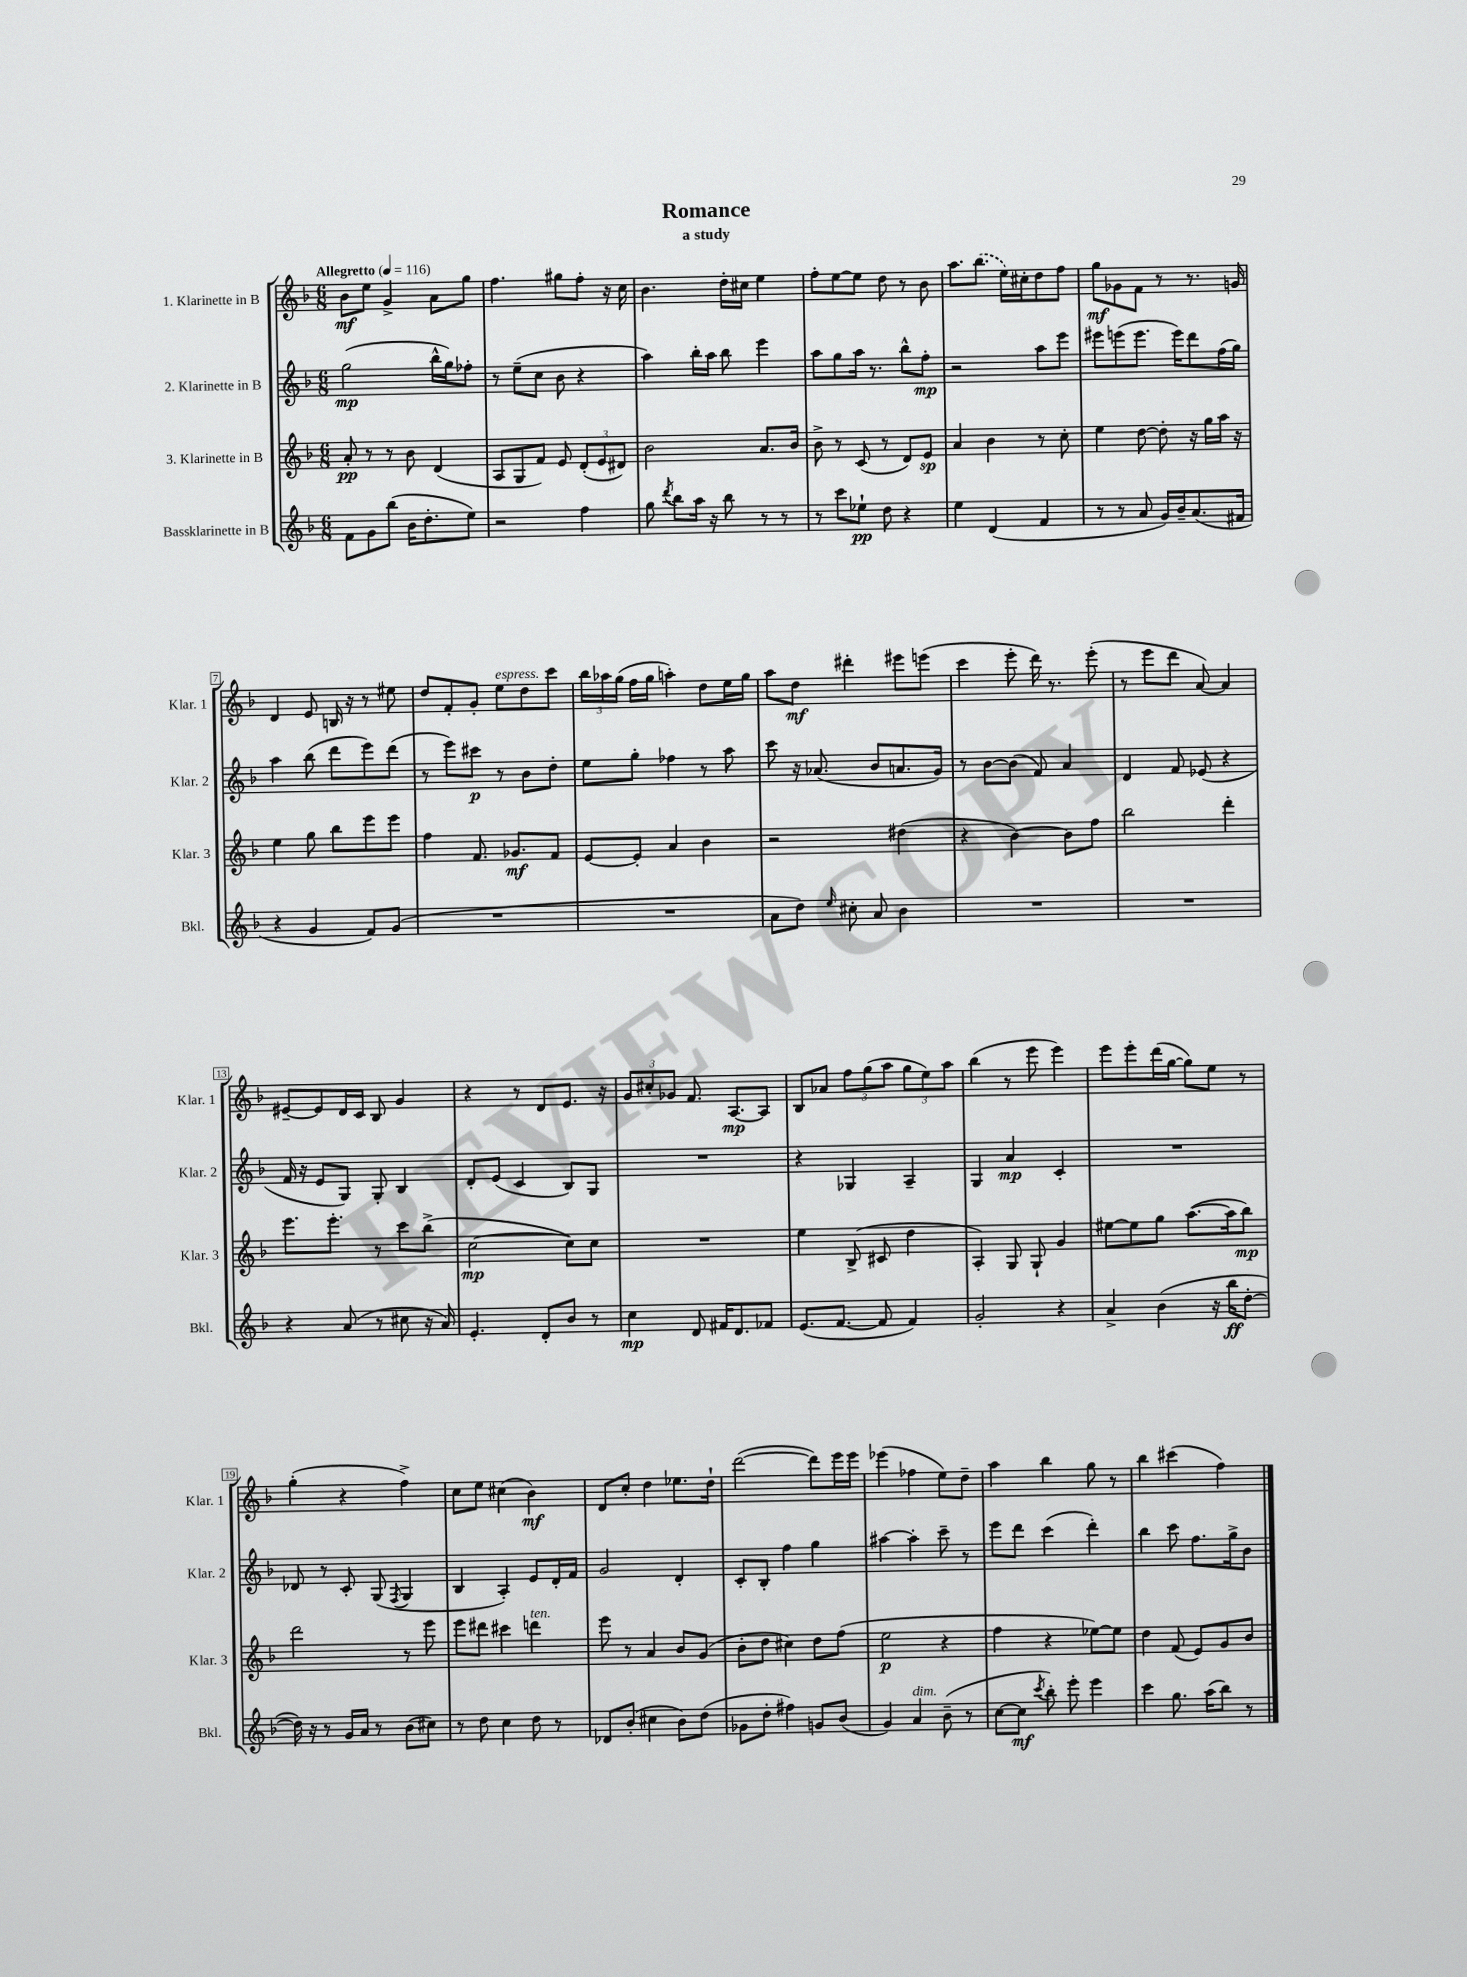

**kern	**kern	**kern	**kern
*staff4	*staff3	*staff2	*staff1
*clefG2	*clefG2	*clefG2	*clefG2
*k[b-]	*k[b-]	*k[b-]	*k[b-]
*M6/8	*M6/8	*M6/8	*M6/8
*MM116	*MM116	*MM116	*MM116
8f	8a'	(2gg	8b-
8g	8r	.	8ee
(8bb-	8r	.	4g^
16b-	8b-	.	.
8.dd'	.	.	.
.	(4d	16bb-^^	8a
.	.	16gg)	.
8ee)	.	8ff-'	8gg
=	=	=	=
2r	8A	8r	4.ff
.	8G	(8ee~	.
.	8f)	8cc	.
.	8e	8b-	8gg#
4ff	(12d'	4r	8ff'
.	12e	.	.
.	.	.	16r
.	12d#)	.	.
.	.	.	16cc
=	=	=	=
8gg	2b-	4aa)	4.b-
8qddd	.	.	.
8bb-	.	.	.
16aa	.	16bb-'	.
16r	.	16aa	.
8bb-	.	8bb-	16dd'
.	.	.	16cc#
8r	8.a	4eee	4ee
8r	.	.	.
.	16b-	.	.
=	=	=	=
8r	8b-^	8aa	8ff'
8ccc	8r	8gg	[8ee
8ee-`	(8c	16aa	8ee]
.	.	8.r	.
8dd	8r	.	8dd
4r	8d)	8bb-^^	8r
.	8e	8ff'	8b-
=	=	=	=
4ee	4a	2r	8.aa
.	.	.	(8.bb-
(4d	4b-	.	.
.	.	.	16ee)
.	.	.	16cc#'
4f	8r	8aa	8dd
.	8cc'	8eee	8ff
=	=	=	=
8r	4ee	8eee#	8gg
8r	.	(8eee	8g-
8a	[8dd	8.eee	8f
16g)	8dd']	.	8r
16b-~	.	16eee)	.
(8.a	16r	8ddd	8.r
.	16gg	.	.
.	16aa	(16ff	.
16f#	16r	16gg)	16g
=	=	=	=
4r	4ee	4aa	4d
4g	8gg	(8bb-	8e
.	8bb-	8ddd	16B
.	.	.	16r
8f)	8eee	8eee)	8r
(8g	8eee	(8ddd	8ee#
=	=	=	=
2.r	4ff	8r	8dd
.	.	8eee)	8f'
.	8.f	8ccc#	8g'
.	.	8r	8ee
.	8.g-	.	.
.	.	8b-	8dd
.	8f	8dd'	8ccc
=	=	=	=
2.r	[8e	8ee	24bb-
.	.	.	24aa-
.	.	.	(24gg
.	8e']	8gg'	16ff
.	.	.	16gg
.	4a	4ff-	4aa')
.	4b-	8r	8dd
.	.	8aa	16ee
.	.	.	16gg
=	=	=	=
8a	2r	8ccc	8aa
8dd)	.	16r	8dd
.	.	(8.a-	.
16qqee	.	.	.
8cc#'	.	.	4ddd#'
8a	.	8b-	.
4b-	(4dd#	8.a	8eee#
.	.	.	(8eee
.	.	16g)	.
=	=	=	=
2.r	4r	8r	4ccc
.	.	[8b-	.
.	[4b-)	(8b-]	8eee'
.	.	8f)	16ddd)
.	.	.	8.r
.	8b-]	4a	.
.	8ff	.	(8eee'
=	=	=	=
2.r	2bb-	4d	8r
.	.	.	8eee
.	.	8f	8ddd
.	.	(8e-	[8a)
.	4ddd'	4r	4a]
=	=	=	=
4r	8.eee	16f	[8e#~
.	.	16r	.
.	.	8e	8e#]
.	8.eee'	.	.
(8a	.	8G)	16d
.	.	.	16c
8r	8r	8G'	8B-
8cc#	8ccc	4B-	4g
16r	(8bb-^	.	.
16a)	.	.	.
=	=	=	=
4.e'	[2cc	8d'	4r
.	.	(8e	.
.	.	4c	8r
8d'	.	.	8d
8b-	8cc])	8B-)	8.e
8r	8cc	8G	.
.	.	.	16r
=	=	=	=
4cc	2.r	2.r	12g
.	.	.	12cc#'
.	.	.	12g-
8d	.	.	8.f
16f#	.	.	.
8.d	.	.	[8.A
8f-	.	.	8A]
=	=	=	=
(8.e	4ee	4r	8B-
.	.	.	8a-
[8.f	.	.	.
.	(8B-^	4G-	12ff
.	.	.	(12gg
8f]	8c#	.	.
.	.	.	12aa
4f)	4dd	4A~	12gg
.	.	.	12ee)
.	.	.	12aa
=	=	=	=
2g'	4A')	4G	(4bb-
.	8G	4a	8r
.	8G`	.	8eee
4r	4g	4c'	4eee)
=	=	=	=
4a^	[8ee#	2.r	8eee
.	8ee#]	.	8eee'
(4b-	8gg	.	(16ddd
.	.	.	[16gg
.	([8.aa	.	8gg])
16r	.	.	8ee
16bb-	16aa]	.	.
[8dd'	8bb-)	.	8r
=	=	=	=
16dd])	2ddd	8d-	(4gg'
16r	.	.	.
8r	.	8r	.
16g	.	8c'	4r
16a	.	.	.
8r	.	(8G	.
.	.	8qF	.
(8b-	8r	4G	4ff^)
8cc#)	8eee	.	.
=	=	=	=
8r	8eee	4B-	8cc
8dd	8ddd#	.	8ee
4cc	4ccc#	4A')	(4cc#
8dd	4ddd	8e	4b-)
8r	.	16d'	.
.	.	16f	.
=	=	=	=
8d-	8eee	2g	8d
(8b-'	8r	.	8cc'
4cc#	4a	.	4dd
8b-)	8b-	4d'	8.ee-
(8dd	(8g	.	.
.	.	.	16dd`
=	=	=	=
8g-	8b-'	8c'	([2ddd
8dd'	8dd	8B-'	.
4ff#)	4cc#)	4ff	.
8g	8dd	4gg	8ddd])
(8b-	(8ff	.	16eee
.	.	.	16eee
=	=	=	=
4g)	2ee	[4aa#	(4eee-
4a	.	4aa#']	4ff-
(8b-~	4r	8ccc~	8ee)
8r	.	8r	8dd~
=	=	=	=
[8cc	4ff	8eee	4aa
8cc]	.	8ddd	.
8qccc	.	.	.
8bb-')	4r	(4ccc	4bb-
8eee'	.	.	.
4eee	[8ee-)	4ddd')	8gg
.	8ee-]	.	8r
=	=	=	=
4ccc	4dd	4bb-	4bb-
8.gg	(8f	8ccc	(4ccc#
.	8e)	8.ff	.
(16aa	.	.	.
8bb-)	8g	.	4ff)
.	.	16gg^	.
8r	8b-	8b-	.
==	==	==	==
*-	*-	*-	*-
